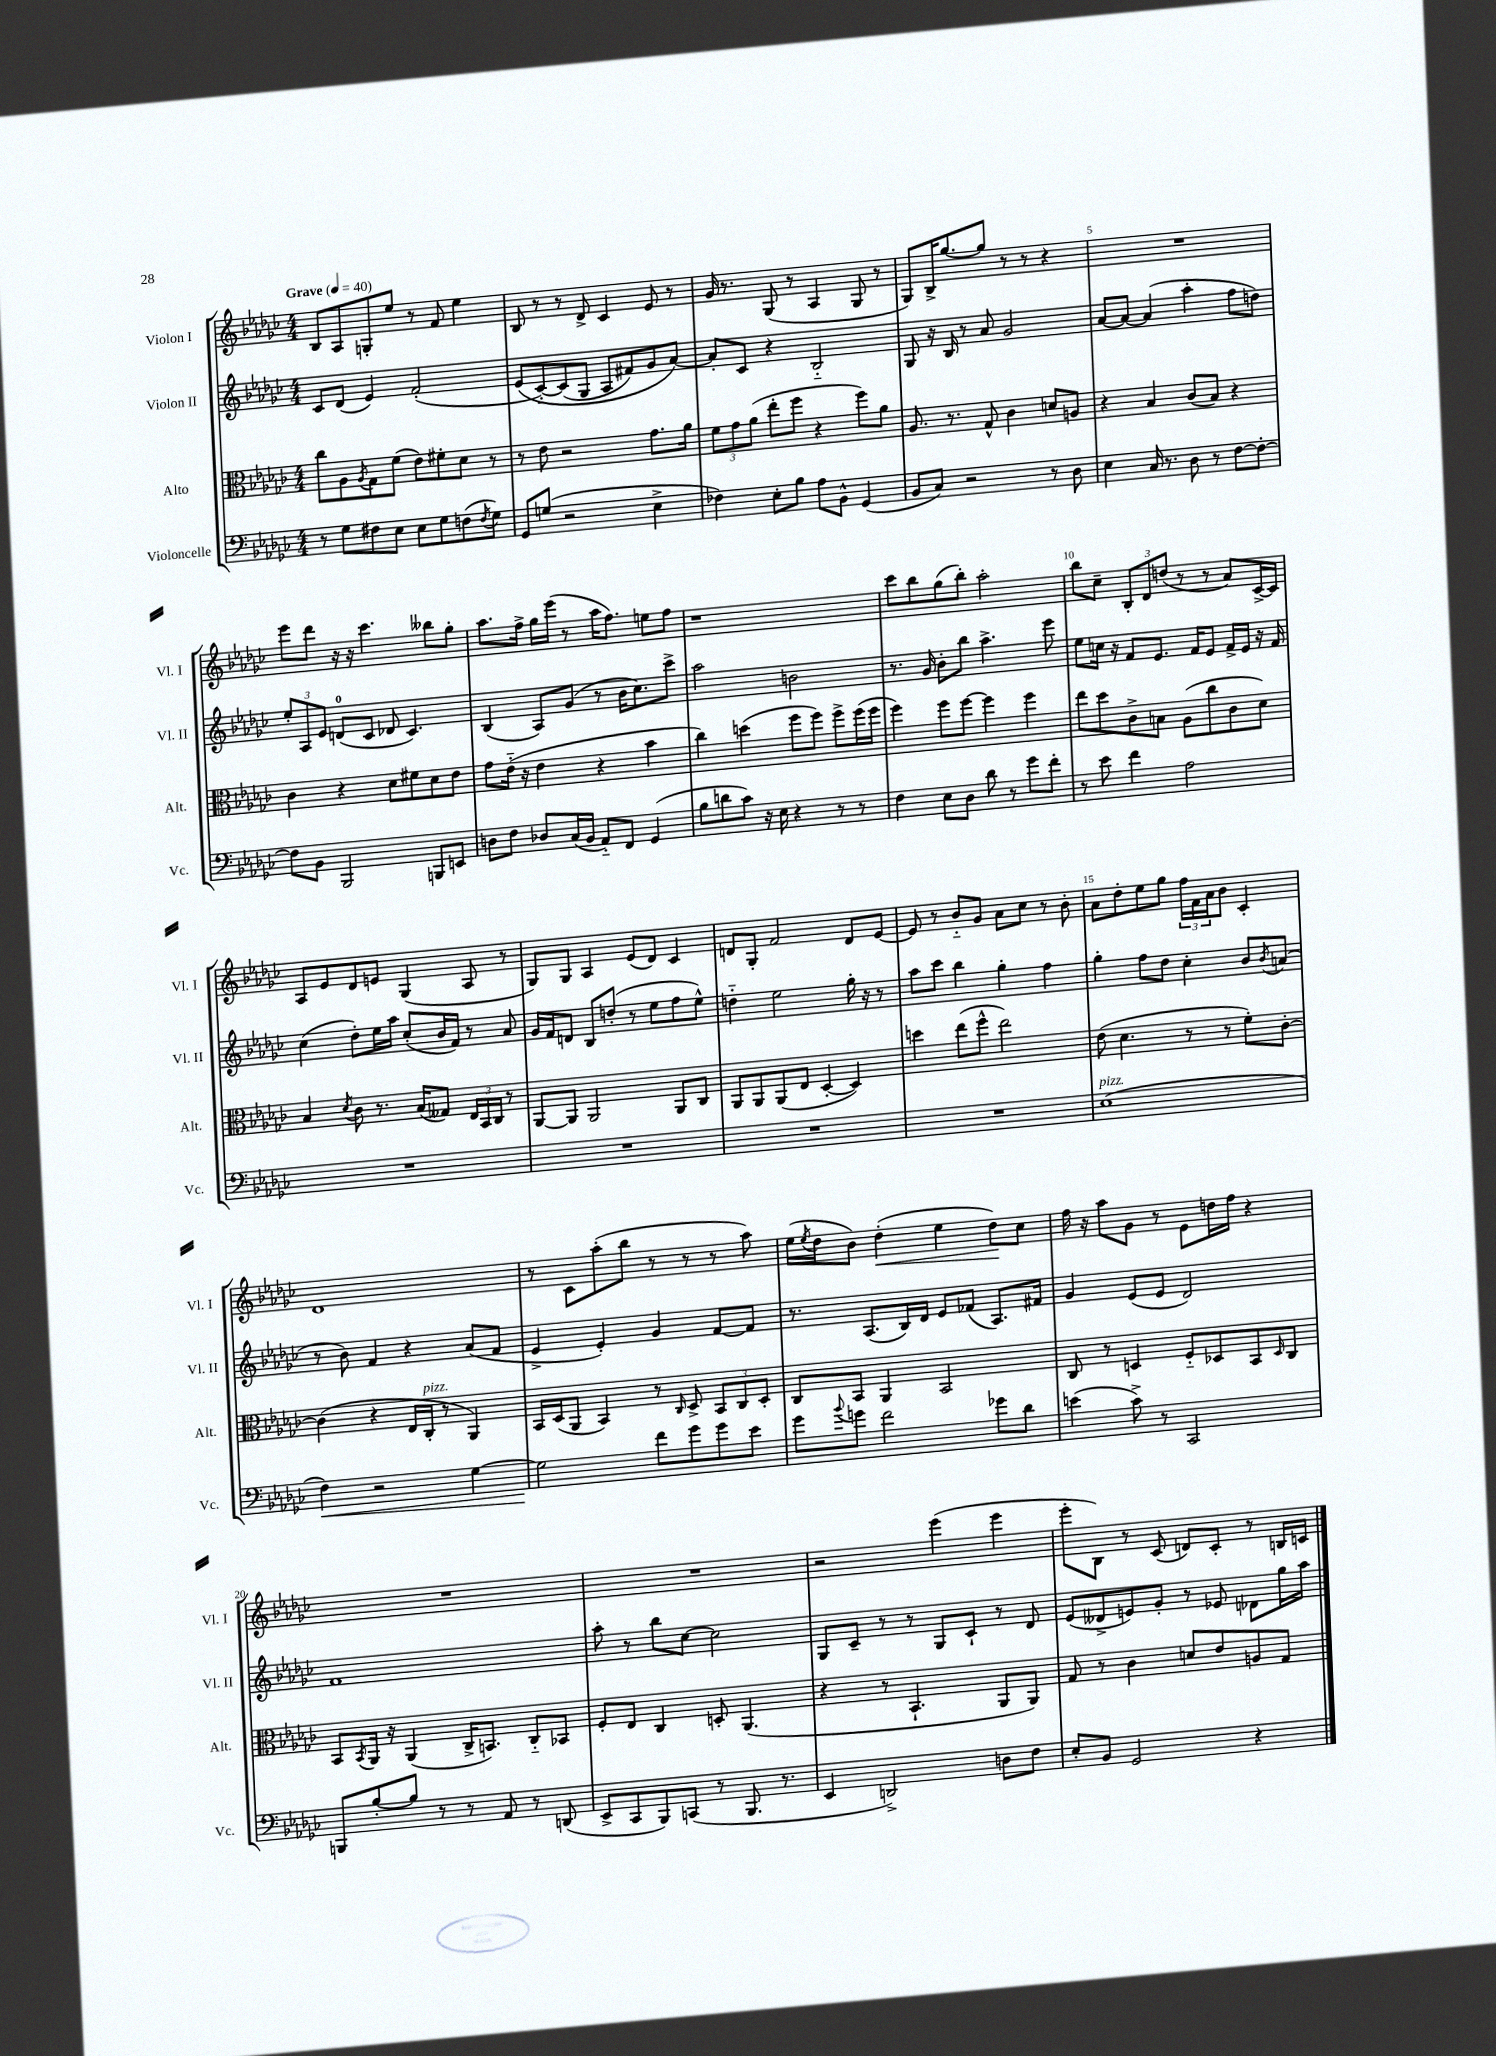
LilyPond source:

<<
\new StaffGroup <<
\new Staff = "s0" \with { instrumentName = "Violon I" shortInstrumentName = "Vl. I" } {
    \clef treble \key ges \major \numericTimeSignature \time 4/4 \tempo "Grave" 4 = 40
    bes8 aes8 g8-. ees''8 r8 f'8 ees''4 |
    bes8 r8 r8 des'8-> ces'4 ees'8 r8 |
    ges'16 r8. ges8( r8 aes4 ges8 r8 |
    ges8) bes16-> ges''8.~ ges''8 r8 r8 r4 |
    R1 |
    ees'''8 des'''8 r16 r16 ces'''4. beses''8 ges''8-. |
    aes''8. f''16-> ges''16 ees'''16( r8 aes''16 f''8.) e''8 f''8 |
    r1 |
    ces'''8 bes''8 ges''8( bes''8-.) aes''2-. |
    bes''8 ces''8-- \tuplet 3/2 { bes8-. des'8 d''8( } r8 r8 aes'8) ces'16~-> ces'16 |
    aes8 ees'8 des'8 e'8 ges4( aes8 r8 |
    ges8) ges8 aes4 ees'8( des'8) ces'4 |
    d'8 ges8-. f'2 d'8 ees'8~ |
    ees'8 r8 bes'8-_ ges'8 aes'8 ces''8 r8 bes'8-. |
    aes'8 des''8-. ees''8 ges''8 \tuplet 3/2 { f''16 f'16 aes'16 } bes'8 ces'4-. |
    des'1 |
    r8 ces'8 aes''8-.( bes''8 r8 r8 r8 aes''8) |
    ees''16( \acciaccatura { ees''8 } des''16 bes'8) des''4-.\<( ees''4 des''8\!) ces''8 |
    f''16 r16 aes''8 ges'8 r8 ees'8 d''16 f''16 r4 |
    R1 |
    R1 |
    r2 ees'''4( ees'''4 |
    ees'''8-. bes8) r8 ces'8( d'8) ces'8-. r8 b16 c'16 \bar "|." |
}
\new Staff = "s1" \with { instrumentName = "Violon II" shortInstrumentName = "Vl. II" } {
    \clef treble \key ges \major \numericTimeSignature \time 4/4
    ces'8 des'8( ees'4) f'2-.( |
    ees'8\( ces'8~-_) ces'8( ges8 aes8 fis'8) ges'8 aes'8~\) |
    aes'8-. ces'8 r4 bes2-_ |
    ges8 r16 bes16 r8 aes'8 ges'2 |
    aes'8~ aes'8~ aes'4( aes''4-. f''8 d''8) |
    \tuplet 3/2 { ees''8-. aes8 ees'8 } d'8-0( ces'8 des'8 ces'4.) |
    bes4( aes8) ges'8( r8 bes'16 ces''8.) ces'''8-> |
    aes''2 b'2 |
    r8. ges'16 bes'8-. bes''8 aes''4.-> ees'''8 |
    ees''8 c''16 r16 f'8 ees'8. f'16 ees'8 f'16-> ees'16 r16 f'16 |
    ces''4( des''8-.) ees''16 aes''16 ces''8-.( bes'16 f'16) r8 aes'8 |
    ges'16 f'16 d'8 bes8 d''8-.( r8 ees''8 f''8 ees''8-^) |
    d''4-_ ees''2 ges''16-. r16 r8 |
    aes''8 ces'''8 bes''4 ges''4-. f''4 |
    ges''4-. f''8 des''8 ces''4-. bes'8 \acciaccatura { bes'8 } a'8( |
    r8 bes'8) f'4 r4 aes'8( f'8 |
    ees'4-> ees'4-.) ges'4 f'8~ f'8 |
    r8. aes8.( bes16) des'16 ees'8 fes'8( aes8.) fis'16 |
    ges'4 ees'8( ees'8 des'2) |
    f'1 |
    aes''8-. r8 bes''8 ces''8~ ces''2 |
    ges8 ces'8-- r8 r8 ges8 ces'8-! r8 des'8 |
    ees'8( deses'8-> e'8) ges'8-. r8 ees'8 des'8 ges''16 aes''16 \bar "|." |
}
\new Staff = "s2" \with { instrumentName = "Alto" shortInstrumentName = "Alt." } {
    \clef alto \key ges \major \numericTimeSignature \time 4/4
    ces''8 aes8 \acciaccatura { aes8 } ges8 f'8( ees'8) fis'8-. des'8 r8 |
    r8 ees'8 r2 ges'8. aes'16 |
    \tuplet 3/2 { f'8 ges'8 aes'8( } ees''8-. f''8 r4 f''8) aes'8 |
    aes8. r8. ges8-^ ces'4 d'8 a8 |
    r4 bes4 ces'8( bes8) r4 |
    ces'4 r4 des'8 fis'8 des'8 ees'8 |
    ges'8 ees'16-_( r16 ees'4 r4 bes'4 |
    ces''4) d''4( f''8 f''8) f''8-> f''16( f''16 |
    f''4) f''8 f''8~ f''4 f''4 |
    ees''8 des''8 ces'8-> b8 aes8( ces''8 ces'8 des'8) |
    bes4 \acciaccatura { des'8 } ces'8 r8. bes16( geses8) \tuplet 3/2 { ees16 bes,16 ces16 } r8 |
    aes,8~ aes,8 aes,2 aes,8 ces8 |
    aes,8 aes,8 aes,8( ees8 des4~-. des4) |
    d''4 ees''8( f''8-^ ees''2) |
    ees'8( des'4. r8 r8 f'8-.) ces'8~-. |
    ces'4( r4 ees16 ces16-.^\markup { \italic "pizz." } r8 aes,4) |
    bes,16 des16( aes,8 bes,4) r8 \grace { ces16 } des8-> \tuplet 3/2 { bes,8 ces8 des8-. } |
    ces8 bes,8 aes,4 bes,2 |
    ces8 r8 d4 f8-_ des8 bes,8 \grace { des16 } ces8 |
    bes,8 \acciaccatura { bes,8 } aes,16 r16 aes,4( ces16-> b,8.) ces8-_ bes,8 |
    f8-. ees8 ces4 d8-. aes,4.( |
    r4 r8 bes,4.-! aes,8 aes,8) |
    ges8 r8 ces'4 d'8 ees'8 a8 ges8 \bar "|." |
}
\new Staff = "s3" \with { instrumentName = "Violoncelle" shortInstrumentName = "Vc." } {
    \clef bass \key ges \major \numericTimeSignature \time 4/4
    r8 ges8 fis8 ees8 ees8 ges8 f8( \acciaccatura { f8 } ges8) |
    ges,8 g8( r2 ees4-> |
    fes4) ees8-. bes8 aes8 bes,8-^ ges,4( |
    bes,8 ces8) r2 r8 des8 |
    ees4 ces16 r8. des8 r8 f8~ f8~-. |
    f8 bes,8 bes,,2 b,,8 e,8 |
    d8 f8 des8 ces16( bes,16 aes,8-_) f,8 ges,4( |
    bes8 d'8 ces'8) r16 ees16 r4 r8 r8 |
    f4 ees8 des8 des'8 r8 ges'8 f'8-. |
    r8 ees'8 f'4 aes2 |
    R1 |
    R1 |
    R1 |
    R1 |
    ees1^\markup { \italic "pizz." }( |
    f4\<) r2 ges4~ |
    ges2\! f'8 ges'8 ges'8 ees'8 |
    ges'8 \appoggiatura { bes'8 } g'8 f'2 ges'8 des'8 |
    e'4( ces'8->) r8 ces,2 |
    b,,8 bes8~-. bes8 r8 r8 aes,8 r8 d,8( |
    ees,8-> ces,8 bes,,8) c,8( r8 bes,,8. r8. |
    ees,4 d,2->) d8 f8 |
    ees8-. bes,8 ges,2 r4 \bar "|." |
}
>>
>>
\layout { \context { \Score \override BarNumber.break-visibility = ##(#f #t #t) barNumberVisibility = #(every-nth-bar-number-visible 5) } }
